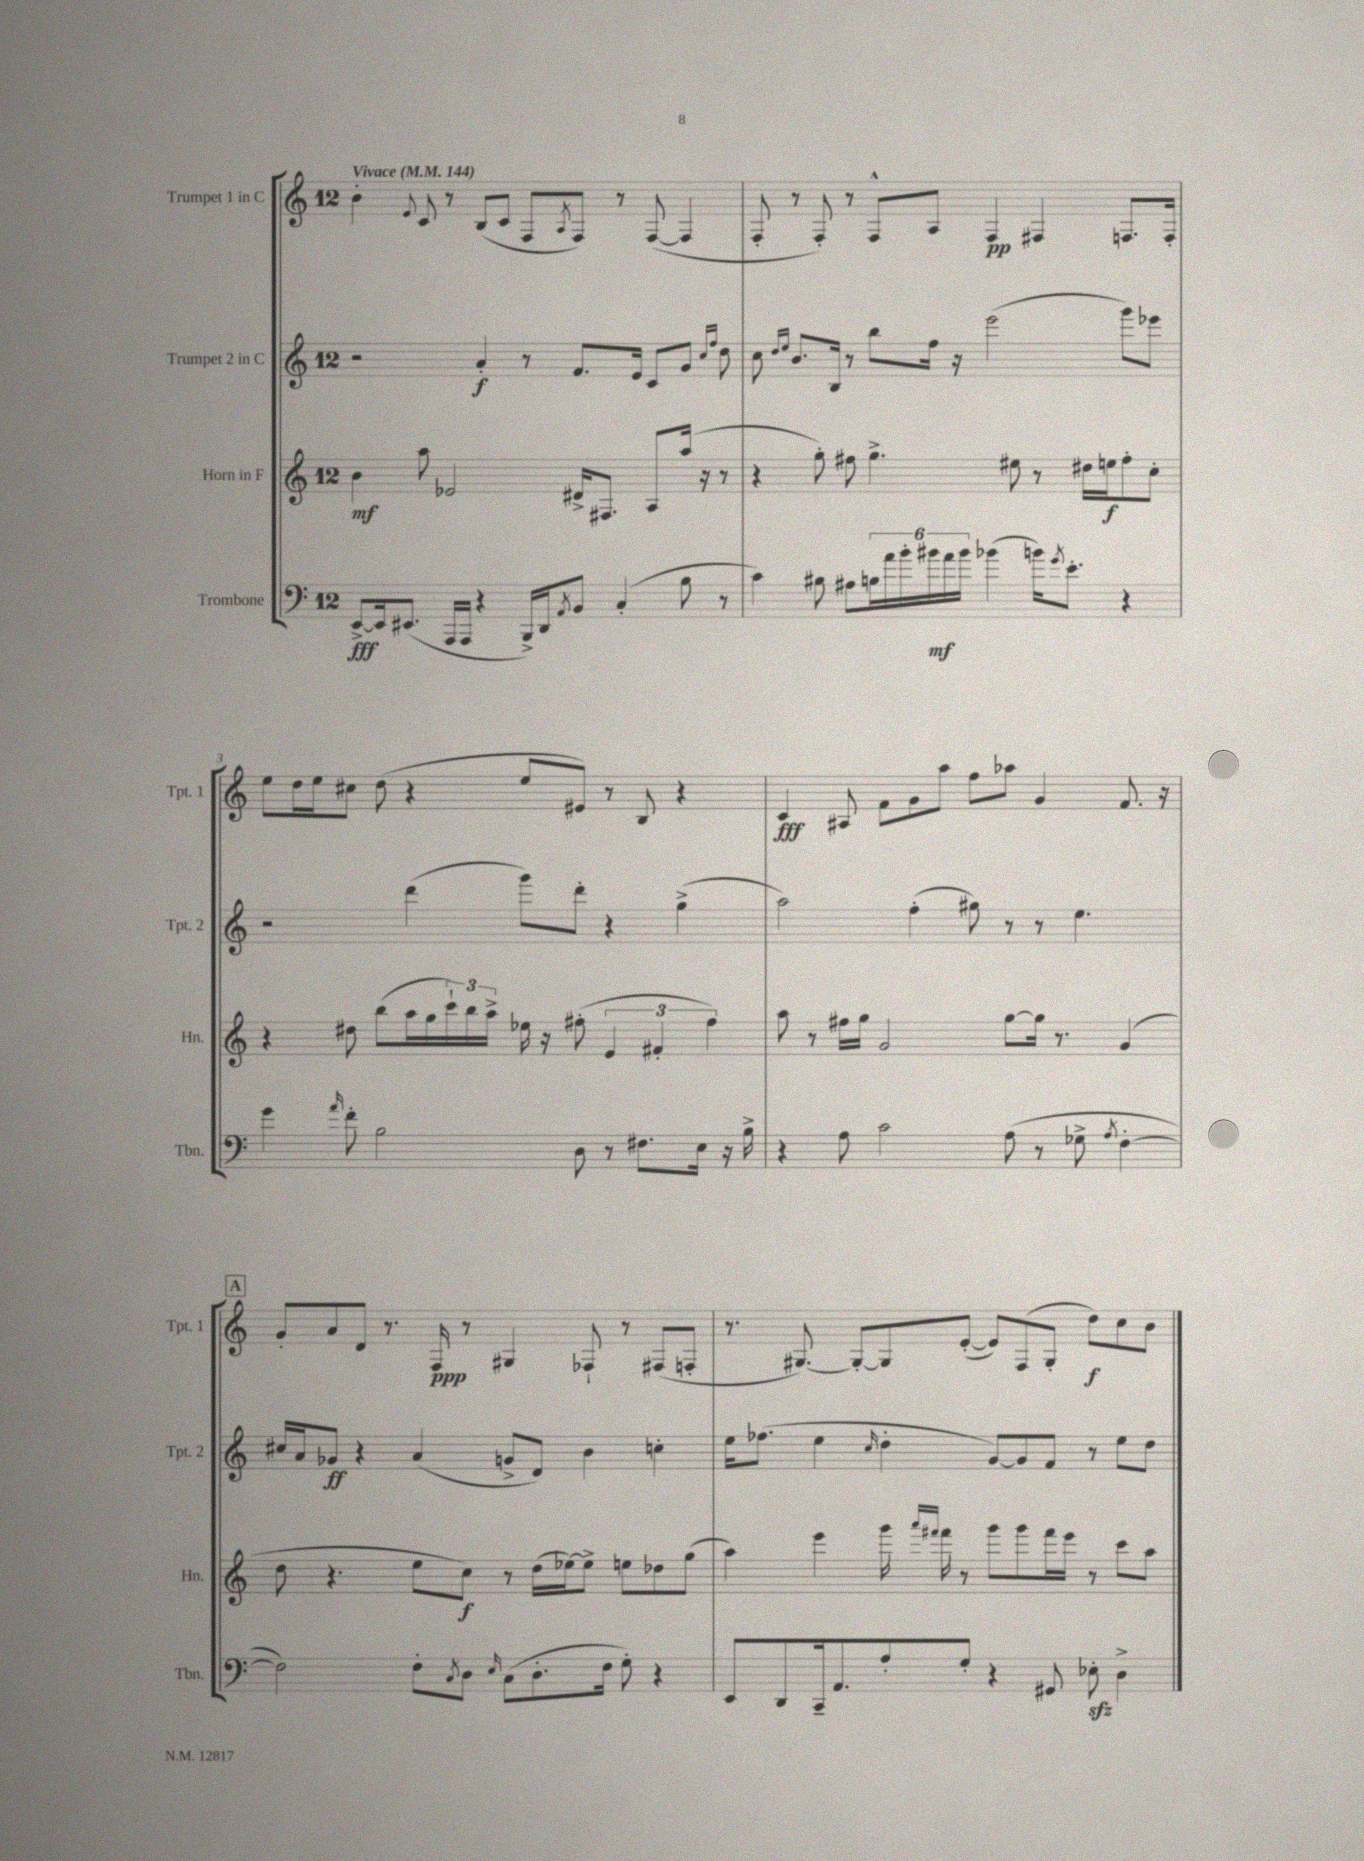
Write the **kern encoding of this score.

**kern	**dynam	**kern	**dynam	**kern	**dynam	**kern	**dynam
*part4	*part4	*part3	*part3	*part2	*part2	*part1	*part1
*staff4	*staff4	*staff3	*staff3	*staff2	*staff2	*staff1	*staff1
*I"Trombone	*	*I"Horn in F	*	*I"Trumpet 2 in C	*	*I"Trumpet 1 in C	*
*I'Tbn.	*	*I'Hn.	*	*I'Tpt. 2	*	*I'Tpt. 1	*
*clefF4	*	*clefG2	*	*clefG2	*	*clefG2	*
*k[]	*	*k[]	*	*k[]	*	*k[]	*
*M12/8	*	*M12/8	*	*M12/8	*	*M12/8	*
*MM144	*	*MM144	*	*MM144	*	*MM144	*
=1	=1	=1	=1	=1	=1	=1	=1
!	!	!	!	!	!	!LO:TX:a:B:t=Vivace	!
[8EE^/L	fff	4b\	mf	2r	.	4b'\	.
16EE/k]	.	.	.	.	.	.	.
(8.EE#X/J	.	.	.	.	.	.	.
.	.	.	.	.	.	8qqe/	.
.	.	8aa\	.	.	.	8c/	.
16AAA/LL	.	2e-X/	.	.	.	8r	.
16AAA/JJ	.	.	.	.	.	.	.
4r	.	.	.	4a'/	f	(8B/L	.
.	.	.	.	.	.	8c/J	.
16BBB^/LL)	.	.	.	8r	.	8F/L	.
16DD/J	.	.	.	.	.	.	.
8qAA/	.	.	.	.	.	8qA/	.
8BB/J	.	16d#X^/KL	.	8.f/L	.	8F/J)	.
.	.	8.F#X/J	.	.	.	.	.
(4C'/	.	.	.	.	.	8r	.
.	.	.	.	16e/Jk	.	.	.
.	.	8A/L	.	8c/L	.	([8F/	.
8B\	.	(16aa/Jk	.	8g/J	.	4F/]	.
.	.	16r	.	.	.	.	.
.	.	.	.	16qqcc/LL	.	.	.
.	.	.	.	16qqff/JJ	.	.	.
8r	.	8r	.	8dd\	.	.	.
=2	=2	=2	=2	=2	=2	=2	=2
4c\)	.	4r	.	8cc\	.	8F'/	.
.	.	.	.	16qqdd/LL	.	.	.
.	.	.	.	16qqee/JJ	.	.	.
.	.	.	.	8.b/L	.	8r	.
8B#X\	.	8gg'\)	.	.	.	8F'/)	.
.	.	.	.	16B/Jk	.	.	.
8A#X\L	.	8ff#X\	.	8r	.	8r	.
24Bn\L	.	4.gg^\	.	8bb\L	.	8F^^/L	.
24a\	.	.	.	.	.	.	.
24b'\	.	.	.	.	.	.	.
24b#X\	mf	.	.	16ff\Jk	.	8A/J	.
24a\	.	.	.	.	.	.	.
.	.	.	.	16r	.	.	.
24b#\JJ	.	.	.	.	.	.	.
(4b-X\	.	.	.	(2eee\	.	4F/	pp
.	.	8ee#X\	.	.	.	.	.
16bn\KL)	.	8r	.	.	.	4F#X/	.
8qg/	.	.	.	.	.	.	.
8.e'\J	.	.	.	.	.	.	.
.	.	16dd#X\LL	.	.	.	.	.
.	.	16een\J	f	.	.	.	.
4r	.	8ff#'\	.	8ggg\L)	.	8.Fn/L	.
.	.	8cc'\J	.	8eee-X\J	.	.	.
.	.	.	.	.	.	16F'/Jk	.
!!LO:LB:g=z
=3	=3	=3	=3	=3	=3	=3	=3
4g\	.	4r	.	2r	.	8ee\L	.
.	.	.	.	.	.	16dd\L	.
.	.	.	.	.	.	16ee\J	.
16qqa/	.	.	.	.	.	.	.
8f'\	.	8dd#X\	.	.	.	8cc#X\J	.
2B\	.	(8bb\L	.	.	.	(8dd\	.
.	.	16aa\L	.	(4ddd\	.	4r	.
.	.	16gg\	.	.	.	.	.
.	.	24ccc`\)	.	.	.	.	.
.	.	24bb\	.	.	.	.	.
.	.	24aa^\JJ	.	.	.	.	.
.	.	16ee-X\	.	8ggg\L)	.	8ee/L	.
.	.	16r	.	.	.	.	.
8D\	.	(8ff#X'\	.	8ddd'\J	.	8e#X/J)	.
8r	.	6e/	.	4r	.	8r	.
8.F#X\L	.	.	.	.	.	8B/	.
.	.	6f#X'/	.	.	.	.	.
.	.	.	.	(4gg^\	.	4r	.
16E\Jk	.	.	.	.	.	.	.
.	.	6ff#\)	.	.	.	.	.
16r	.	.	.	.	.	.	.
16B^\	.	.	.	.	.	.	.
=4	=4	=4	=4	=4	=4	=4	=4
4r	.	8aa\	.	2aa\)	.	4c/	fff
.	.	8r	.	.	.	.	.
8A\	.	16ff#X\LL	.	.	.	8A#X/	.
.	.	16gg\JJ	.	.	.	.	.
2c\	.	2g/	.	.	.	8f\L	.
.	.	.	.	(4ff'\	.	8g\	.
.	.	.	.	.	.	8aa\J	.
.	.	.	.	8gg#X\)	.	8ff\L	.
(8A\	.	[8gg\L	.	8r	.	8aa-X\J	.
8r	.	16gg\Jk]	.	8r	.	4g/	.
.	.	8.r	.	.	.	.	.
8G-X^\	.	.	.	4.ee\	.	.	.
8qA/	.	.	.	.	.	.	.
[4F'\	.	(4g/	.	.	.	8.f/	.
.	.	.	.	.	.	16r	.
!!LO:LB:g=z
!!LO:REH:place=s1:t=A
=5	=5	=5	=5	=5	=5	=5	=5
2F\])	.	8dd\	.	16cc#X/LL	.	8g'/L	.
.	.	.	.	16a/J	.	.	.
.	.	4.r	.	8g-X/J	ff	8a/	.
.	.	.	.	4r	.	8d/J	.
.	.	.	.	.	.	8.r	.
8F'\L	.	8ee\L	.	(4a/	.	.	.
.	.	.	.	.	.	16F/	ppp
8qC/	.	.	.	.	.	.	.
8D\J	.	8cc\J)	f	.	.	8r	.
16qqE/	.	.	.	.	.	.	.
(8C\L	.	8r	.	8gn^/L	.	4G#X/	.
8.D'\	.	(16dd\LL	.	8d/J)	.	.	.
.	.	[16ee-X\J)	.	.	.	.	.
.	.	8ee-^\J]	.	4b\	.	8F-X`/	.
16F\Jk	.	.	.	.	.	.	.
8G'\)	.	8een\L	.	.	.	8r	.
4r	.	8dd-X\	.	4ccn'\	.	(8F#X/L	.
.	.	(8gg\J	.	.	.	8Fn'/J	.
=6	=6	=6	=6	=6	=6	=6	=6
8EE/L	.	4aa\)	.	16ee\KL	.	8.r	.
.	.	.	.	(8.ff-X\J	.	.	.
8DD/	.	.	.	.	.	.	.
.	.	.	.	.	.	[8.G#X/)	.
16CC~/k	.	4eee\	.	4ee\	.	.	.
8.AA/	.	.	.	.	.	.	.
.	.	.	.	.	.	8G#'/L_	.
.	.	.	.	16qqcc/	.	.	.
8A'/	.	16ggg\	.	4dd'\	.	8G#/]	.
.	.	16qqaaa/LL	.	.	.	.	.
.	.	16qqfff#X/JJ	.	.	.	.	.
.	.	16fff#\	.	.	.	.	.
8G'/J	.	8r	.	.	.	([8e'/J	.
4r	.	8ggg\L	.	[8g/L)	.	8e/L])	.
.	.	8ggg\	.	8g/]	.	(8F/	.
8GG#X/	.	16fff#\L	.	8f/J	.	8G#'/J	.
.	.	16eee\JJ	.	.	.	.	.
8E-Xzz'\	.	8r	.	8r	.	8dd\L)	f
4D^\	.	8ccc\L	.	8ee\L	.	8cc\	.
.	.	8aa\J	.	8dd\J	.	8b\J	.
==	==	==	==	==	==	==	==
*-	*-	*-	*-	*-	*-	*-	*-
